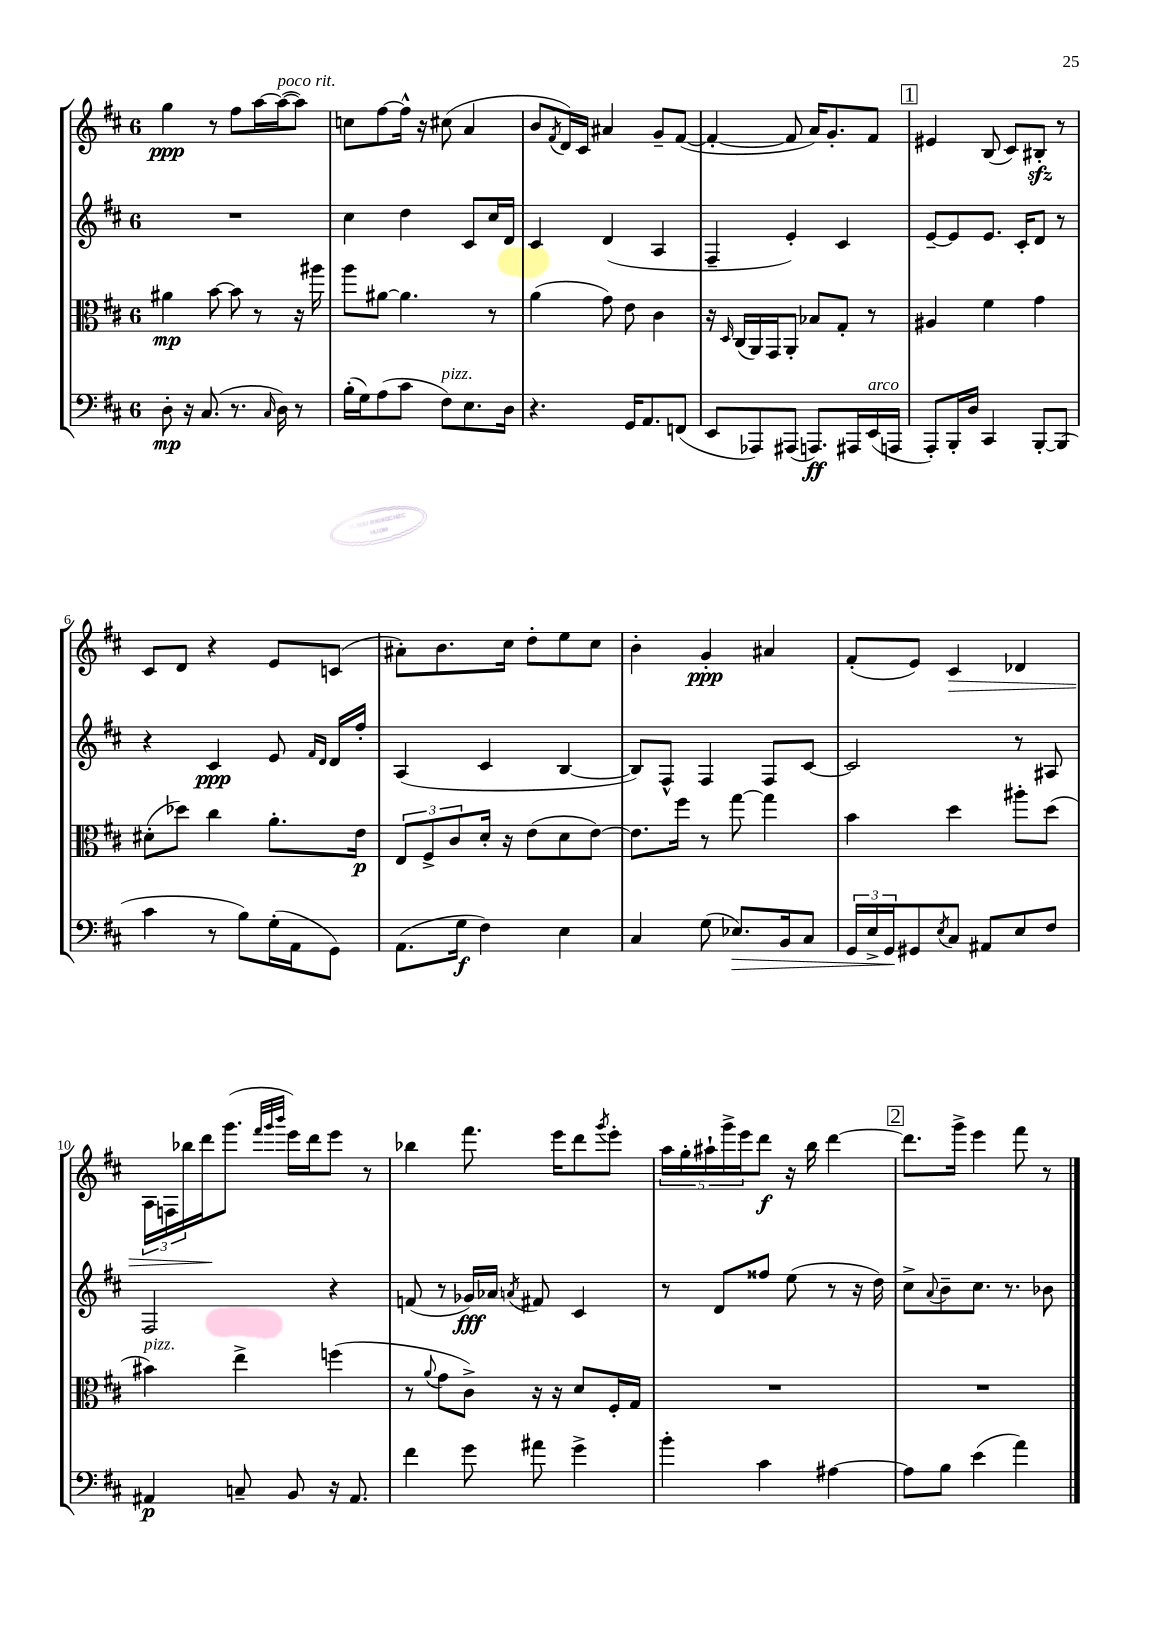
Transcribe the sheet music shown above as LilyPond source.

<<
\new StaffGroup <<
\new Staff = "s0" {
    \clef treble \key d \major \once \override Staff.TimeSignature.style = #'single-digit \time 6/8
    g''4\ppp r8 fis''8 a''16~ a''16~^\markup { \italic "poco rit." }( a''8) |
    c''8 fis''8~ fis''16-^ r16 cis''8( a'4 |
    b'8 \acciaccatura { fis'8 } d'16) cis'16 ais'4 g'8-- fis'8~( |
    fis'4~-. fis'8 a'16) g'8.-. fis'8 |
    \mark \markup { \box "1" } eis'4 b8( cis'8) bis8-.\sfz r8 |
    cis'8 d'8 r4 e'8 c'8( |
    ais'8-.) b'8. cis''16 d''8-. e''8 cis''8 |
    b'4-. g'4-.\ppp ais'4 |
    fis'8-.( e'8) cis'4\> des'4 |
    \tuplet 3/2 { a16 f16 bes''16 } d'''16\! g'''8.( \grace { fis'''32 g'''32 b'''32 } e'''16) d'''16 e'''8 r8 |
    bes''4 fis'''8. e'''16 d'''8 \acciaccatura { g'''8 } e'''8-. |
    \tuplet 5/4 { a''16 g''16-. ais''16-! g'''16-> e'''16 } d'''8\f r16 b''16 d'''4~ |
    \mark \markup { \box "2" } d'''8. g'''16-> e'''4 fis'''8 r8 \bar "|." |
}
\new Staff = "s1" {
    \clef treble \key d \major \once \override Staff.TimeSignature.style = #'single-digit \time 6/8
    R2. |
    cis''4 d''4 cis'8 cis''16 d'16 |
    cis'4 d'4( a4 |
    fis4-- e'4-.) cis'4 |
    \mark \markup { \box "1" } e'8~-- e'8 e'8. cis'16-. d'8 r8 |
    r4 cis'4\ppp e'8 \grace { fis'16 d'16 } d'16 fis''16-. |
    a4( cis'4 b4~ |
    b8) fis8-^ fis4 fis8 cis'8~ |
    cis'2 r8 ais8 |
    fis2 r4 |
    f'8( r8 ges'16\fff) aes'16 \acciaccatura { a'8 } fis'8 cis'4 |
    r8 d'8 fisis''8 e''8( r8 r16 d''16) |
    \mark \markup { \box "2" } cis''8-> \appoggiatura { a'8 } b'8-- cis''8. r8. bes'8 \bar "|." |
}
\new Staff = "s2" {
    \clef alto \key d \major \once \override Staff.TimeSignature.style = #'single-digit \time 6/8
    ais'4\mp b'8~ b'8 r8 r16 ais''16 |
    a''8 ais'8~ ais'4. r8 |
    a'4( g'8) e'8 cis'4 |
    r16 \grace { d16 } cis16( a,16) g,16 a,8-. bes8 g8-. r8 |
    \mark \markup { \box "1" } ais4 fis'4 g'4 |
    dis'8-.( des''8) cis''4 a'8.-. e'16\p |
    \tuplet 3/2 { e8 fis8-> cis'8 } d'16-. r16 e'8( d'8 e'8~) |
    e'8. fis''16 r8 g''8~ g''4 |
    b'4 d''4 ais''8-. d''8( |
    bis'4^\markup { \italic "pizz." }) e''4-> f''4( |
    r8 \appoggiatura { a'8 } g'8 cis'8->) r16 r16 d'8 fis16-. g16 |
    R2. |
    \mark \markup { \box "2" } R2. \bar "|." |
}
\new Staff = "s3" {
    \clef bass \key d \major \once \override Staff.TimeSignature.style = #'single-digit \time 6/8
    d8-.\mp r16 cis8.( r8. \grace { cis16 } d16) r8 |
    b16-.( g16) a8( cis'8 fis8^\markup { \italic "pizz." }) e8. d16 |
    r4. g,16 a,8. f,8( |
    e,8 aes,,8) ais,,8( a,,8.\ff) ais,,16 e,16^\markup { \italic "arco" }( a,,16 |
    \mark \markup { \box "1" } a,,8-.) b,,16-. d16 cis,4 b,,8~-. b,,8( |
    cis'4 r8 b8) g16-.( a,16 g,8) |
    a,8.( g16\f fis4) e4 |
    cis4 g8( ees8.\>) b,16 cis8 |
    \tuplet 3/2 { g,16 e16-> g,16\! } gis,8 \acciaccatura { e8 } cis8 ais,8 e8 fis8 |
    ais,4\p c8-- b,8 r16 ais,8. |
    fis'4 g'8 ais'8 g'4-> |
    b'4-. cis'4 ais4~ |
    \mark \markup { \box "2" } ais8 b8 e'4( a'4) \bar "|." |
}
>>
>>
